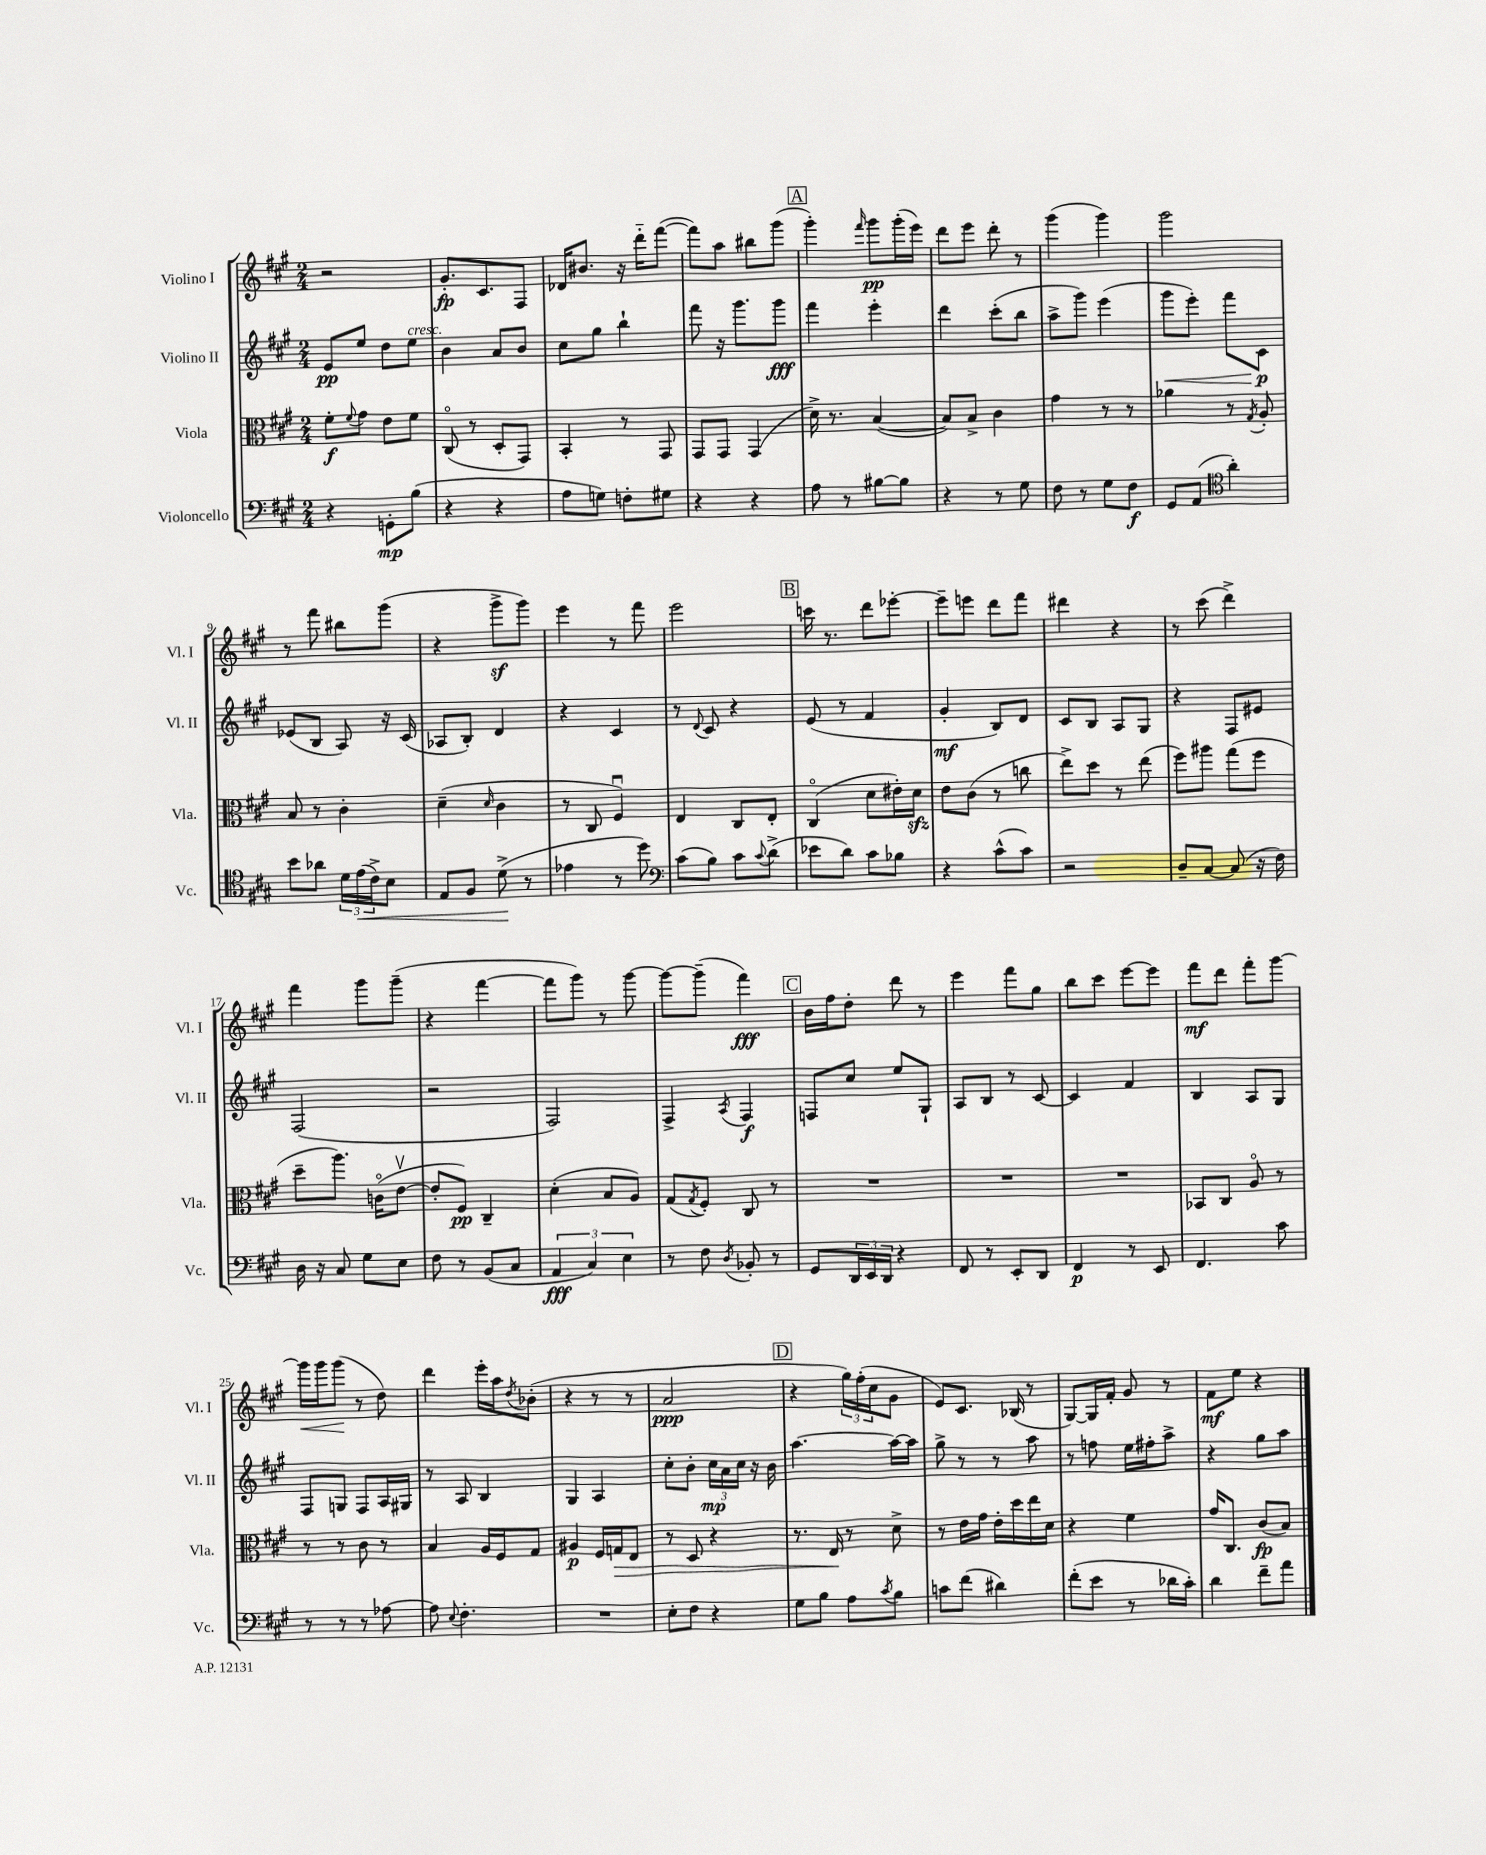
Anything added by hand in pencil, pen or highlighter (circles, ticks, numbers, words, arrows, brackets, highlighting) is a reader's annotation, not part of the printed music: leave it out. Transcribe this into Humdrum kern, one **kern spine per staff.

**kern	**kern	**kern	**kern
*staff4	*staff3	*staff2	*staff1
*clefF4	*clefC3	*clefG2	*clefG2
*k[f#c#g#]	*k[f#c#g#]	*k[f#c#g#]	*k[f#c#g#]
*M2/4	*M2/4	*M2/4	*M2/4
4r	8f#'	8e	2r
.	8qqf#	.	.
.	8g#	8ee	.
8GG'	8e	8dd	.
(8B	8f#	8ee	.
=	=	=	=
4r	(8C#o	4b	8.g#'
.	8r	.	.
.	.	.	8.c#
4r	8D'	8a	.
.	8GG#)	8b	8F#
=	=	=	=
8A	4BB'	8cc#	16d-
.	.	.	8.b#
8G)	.	8gg#	.
8F'	8r	4bb`	16r
.	.	.	16ddd'~
8G#	8GG#	.	([8fff#
=	=	=	=
4r	8GG#	8fff#	8fff#])
.	8GG#	16r	8aa
.	.	8.ggg#	.
4r	(4GG#	.	8bb#
.	.	8ggg#	(8ggg#
=	=	=	=
8A	16d^)	4fff#	4ggg#')
.	8.r	.	.
8r	.	.	.
.	.	.	16qqfff#
[8B#	([4B	4eee'	8ggg#
8B#]	.	.	(16ggg#'
.	.	.	16eee)
=	=	=	=
4r	8B])	4ddd	8ddd
.	8B^	.	8eee
8r	4c#	(8ccc#'	8ddd'
8G#	.	8bb	8r
=	=	=	=
8F#	4g#	8aa^	(4ggg#
8r	.	8ggg#)	.
8G#	8r	(4eee	4ggg#)
8F#	8r	.	.
=	=	=	=
8GG#	4a-	8ggg#	2ggg#
(8AA	.	8eee')	.
*clefC4	*	*	*
4a')	8r	8fff#	.
.	8qG#	.	.
.	8A'	8c#	.
=	=	=	=
8b	8B	(8e-	8r
8a-	8r	8B	8fff#
24d	4c#'	8A)	8bb#
(24e	.	.	.
24c#^)	.	.	.
8B	.	16r	(8ggg#
.	.	(16c#	.
=	=	=	=
8E	(4d~	8A-	4r
8F#	.	8B')	.
.	16qqd	.	.
(8d^	4c#	4d	8ggg#^
8r	.	.	8ggg#)
=	=	=	=
4e-	8r	4r	4eee
.	8C#	.	.
8r	4F#u)	4c#	8r
8dd)	.	.	8fff#
=	=	=	=
*clefF4	*	*	*
(8c#	4E	8r	2eee
.	.	8qqd	.
8B)	.	8c#	.
8c#	8C#	4r	.
8qqc#	.	.	.
(8d^	8E'	.	.
=	=	=	=
8e-	(4C#o	(8e	16ccc
.	.	.	8.r
8d)	.	8r	.
8c#	8d	4f#	8ddd
8B-	16e#')	.	[8eee-'
.	16d	.	.
=	=	=	=
4r	8e	4g#'	8eee-~]
.	(8c#	.	8eee
(8c#^^	8r	8B)	8ddd
8c#)	8cc	8d	8fff#
=	=	=	=
2r	8ee^)	8c#	4ddd#
.	8dd	8B	.
.	8r	8A	4r
.	(8ee	8G#	.
=	=	=	=
8D~	8ff#)	4r	8r
[8C#	8aa#	.	(8ccc#
(8C#]	(8gg#	8F#	4ddd^)
16r	8ff#	8e#	.
16F#)	.	.	.
=	=	=	=
16D	8dd~	(2F#	4fff#
16r	.	.	.
8C#	8.aa)	.	.
8G#	.	.	8ggg#
.	(16co	.	.
8E	[8ev	.	(8ggg#~
=	=	=	=
8F#	8e']	2r	4r
8r	8F#)	.	.
(8BB	4C#~	.	[4fff#
8C#	.	.	.
=	=	=	=
6AA	(4d'	2F#)	8fff#]
.	.	.	8ggg#)
6C#)	.	.	.
.	8B	.	8r
6E	.	.	.
.	8A)	.	[8ggg#
=	=	=	=
8r	(8G#	4F#^	8ggg#_
.	8qG#	.	.
8F#	8F#')	.	(8ggg#~]
8qD	.	8qA	.
8BB-'	8C#	4F#	4fff#)
8r	8r	.	.
=	=	=	=
8GG#	2r	8F	16b
.	.	.	16ff#
24DD	.	8cc#	8dd'
24EE	.	.	.
24DD	.	.	.
4r	.	8ee	8ddd
.	.	8G#`	8r
=	=	=	=
8FF#	2r	8A	4eee
8r	.	8B	.
8EE'	.	8r	8fff#
8DD	.	[8c#	8gg#
=	=	=	=
4FF#	2r	4c#]	8bb
.	.	.	8ccc#
8r	.	4f#	[8eee
8EE	.	.	8eee]
=	=	=	=
4.FF#	8BB-	4B	8fff#
.	8C#	.	8ddd
.	8Ao	8A	8fff#'
8c#	8r	8G#	[8ggg#
=	=	=	=
8r	8r	8F#	16ggg#]
.	.	.	16ggg#
8r	8r	8G	(8ggg#
8r	8c#	8F#	8r
[8A-	8r	16A	8dd)
.	.	16G#	.
=	=	=	=
8A-]	4B	8r	4ddd
8qqE	.	.	.
4.F#'	.	8A	.
.	16A	4B	16eee'
.	16F#	.	16aa
.	.	.	8qdd
.	8G#	.	(8b-'
=	=	=	=
2r	4A#	4G#	4r
.	16F#	4A	8r
.	16G	.	.
.	8E	.	8r
=	=	=	=
8E'	8r	8cc#'	2a
8F#	8D	8b'	.
4r	4r	24cc#	.
.	.	24a	.
.	.	24cc#	.
.	.	16r	.
.	.	16b	.
=	=	=	=
8G#	8.r	[4.aa	4r
8B	.	.	.
.	16E	.	.
8A	8r	.	24gg#)
.	.	.	(24ff#'
.	.	.	24cc#
8qc#	.	.	.
8B	8d^	16aa_	8g#
.	.	16aa]	.
=	=	=	=
8c	8r	8gg#^	8e)
(8f#	16e	8r	8.c#
.	16g#	.	.
4d#)	16e'	8r	.
.	16dd	.	(16B-
.	16ee	8aa	8r
.	16d	.	.
=	=	=	=
(8f#'	4r	8r	[8G#)
8e	.	8ff	16G#]
.	.	.	16f#'
8r	4f#	16ee	8g#
.	.	16ff#'	.
16d-	.	8aa^	8r
16c#')	.	.	.
=	=	=	=
4d	16g#	4r	8f#
.	8.C#	.	.
.	.	.	8ee
8f#~	(8c#	8gg#	4r
8a	8B)	8aa	.
==	==	==	==
*-	*-	*-	*-
